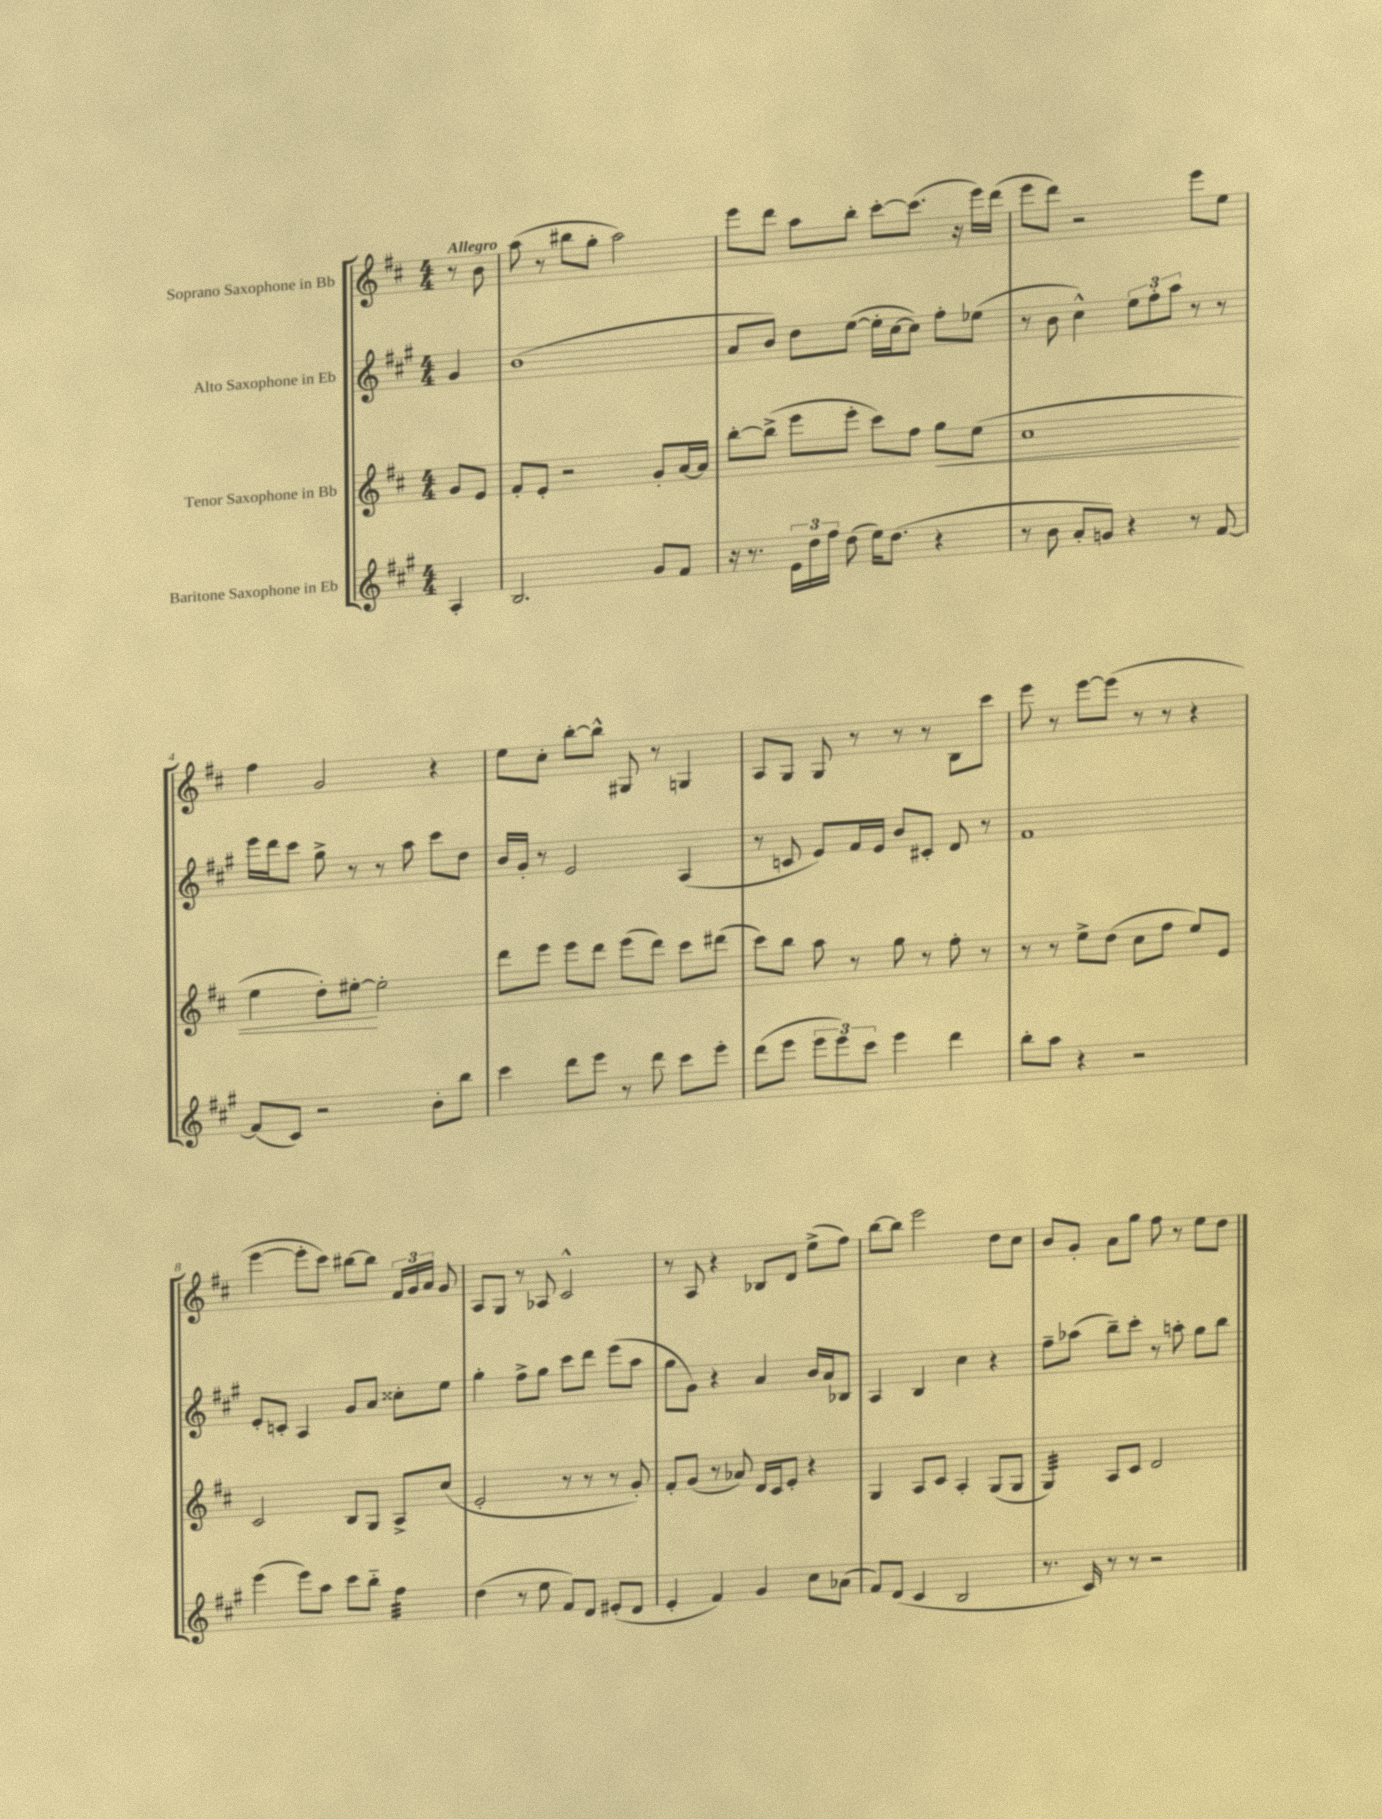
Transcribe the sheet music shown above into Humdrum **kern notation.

**kern	**kern	**kern	**kern
*staff4	*staff3	*staff2	*staff1
*clefG2	*clefG2	*clefG2	*clefG2
*k[f#c#g#]	*k[f#c#]	*k[f#c#g#]	*k[f#c#]
*M4/4	*M4/4	*M4/4	*M4/4
4A'/	8g/L	4g#/	8r
.	8e/J	.	8b\
=	=	=	=
2.B/	8f#'/L	(1b	(8aa\
.	8e'/J	.	8r
.	2r	.	8bb#\L
.	.	.	8gg'\J
.	.	.	2aa\)
8g#/L	8g'/L	.	.
8f#/J	[16a/L	.	.
.	16a/]JJ	.	.
=	=	=	=
16r	[8bb'\L	8a/L	8eee\L
8.r	.	.	.
.	(8bb^\]J	8b/J)	8ddd\J
24e\LL	8eee\L	8dd\L	8aa\L
24dd\	.	.	.
24ff#\JJ	.	.	.
(8dd\	8eee'\J	([8ee\J	8bb'\J
16ee\LK)	8ccc#\L)	16ee'\]LL	[8ccc#'\L
(8.dd\J	.	[16cc#\J	.
.	8ff#\J	8cc#\]J)	(8.ccc#\]J
4r	8gg\L	8ff#'\L	.
.	.	.	16r
.	(8ee\J	(8ee-\J	16eee\LL)
.	.	.	(16ddd\JJ
=	=	=	=
8r	1cc#	8r	8eee\L
8b\	.	8b\	8ddd\J)
8a'/L	.	4cc#^^\)	2r
8g/J)	.	.	.
4r	.	12ee\L	.
.	.	12ff#'\	.
.	.	12aa\J	.
8r	.	8r	8eee\L
[8f#/	.	8r	8ee\J
=	=	=	=
(8f#/]L	4ee\	16eee\LL	4ff#\
.	.	16ddd\J	.
8c#/J)	.	8ccc#\J	.
2r	8dd'\L)	8gg#^\	2g/
.	[8ee#'\J	8r	.
.	2ee#'\]	8r	.
.	.	8aa\	.
8b'\L	.	8ccc#\L	4r
8bb\J	.	8dd\J	.
=	=	=	=
4ccc#\	8ddd\L	16b/LL	8ee\L
.	.	16g#'/JJ	.
.	8eee\J	8r	8cc#'\J
8ddd\L	8eee\L	2e/	[8bb'\L
8eee\J	8ddd\J	.	8bb^^\]J
8r	(8eee\L	.	8G#/
8ddd\	8ddd\J)	.	8r
8ccc#\L	8ccc#\L	(4A/	4G/
8eee'\J	(8ddd#\J	.	.
=	=	=	=
(8ddd\L	8ccc#\L)	8r	8A/L
8eee\J	8bb\J	8c/	8G/J
12eee\L	8aa\	8e/L)	8G/
12eee\)	.	.	.
.	8r	16f#/L	8r
12ccc#\J	.	.	.
.	.	16e/JJ	.
4eee\	8gg\	8b/L	8r
.	8r	8c#'/J	8r
4ddd\	8ff#'\	8d/	8B\L
.	8r	8r	8ccc#\J
=	=	=	=
8bb'\L	8r	1f#	8eee\
8aa\J	8r	.	8r
4r	8ee^\L	.	[8eee\L
.	(8dd\J	.	(8eee\]J
2r	8cc#\L	.	8r
.	8ff#\J	.	8r
.	8ee/L)	.	4r
.	8e/J	.	.
=	=	=	=
(4eee\	2c#/	8e'/L	[4eee\
.	.	8c'/J	.
8eee\L)	.	4A/	8eee'\]L
8aa\J	.	.	8ccc#\J)
8ccc#\L	8B/L	8g#/L	[8bb#\L
8bb'~\J	8G/J	8a/J	8bb#\]J
4ff#\	8A^/L	8cc##'\L	24f#/LL
.	.	.	24g/
.	.	.	24a/JJ
.	(8cc#/J	8ee\J	8g/
=	=	=	=
(4dd\	2e'/	4gg#'\	8A/L
.	.	.	8G/J
8r	.	8ff#^\L	8r
8ee\	.	8gg#\J	8A-/
8f#/L)	8r	8ccc#\L	2c#^^/
8d/J	8r	8ddd\J	.
(8e#'/L	8r	(8eee\L	.
8d/J	8g'/)	8aa\J	.
=	=	=	=
4e'/	8f#'/L	8gg#\L	8r
.	(8g/J	8g#\J)	8A/
4f#/)	8r	4r	4r
.	8a-/)	.	.
4g#/	16d/LL	4a/	8B-/L
.	16c#/J	.	.
.	8e'/J	.	8d/J
8cc#\L	4r	16b/LL	(8ee^\L
.	.	16a/J	.
(8a-\J	.	8B-/J	8ff#\J)
=	=	=	=
8f#/L)	4G/	4A/	[8bb\L
(8d/J	.	.	8bb\]J
4c#/	8A/L	4B/	2eee\
.	8c#/J	.	.
2B/	4A'/	4cc#\	.
.	(8G/L	4r	8dd\L
.	8G/J	.	8cc#\J
=	=	=	=
8.r	4G/)	8ff#~\L	8b/L
.	.	(8aa-\J	8g'/J
16c#/)	.	.	.
8r	8A/L	8bb~\L)	8a\L
8r	8c#/J	8ccc#'\J	8gg\J
2r	2d/	8r	8ff#\
.	.	8aa'\	8r
.	.	8gg#\L	8ee\L
.	.	8bb\J	8dd\J
==	==	==	==
*-	*-	*-	*-
